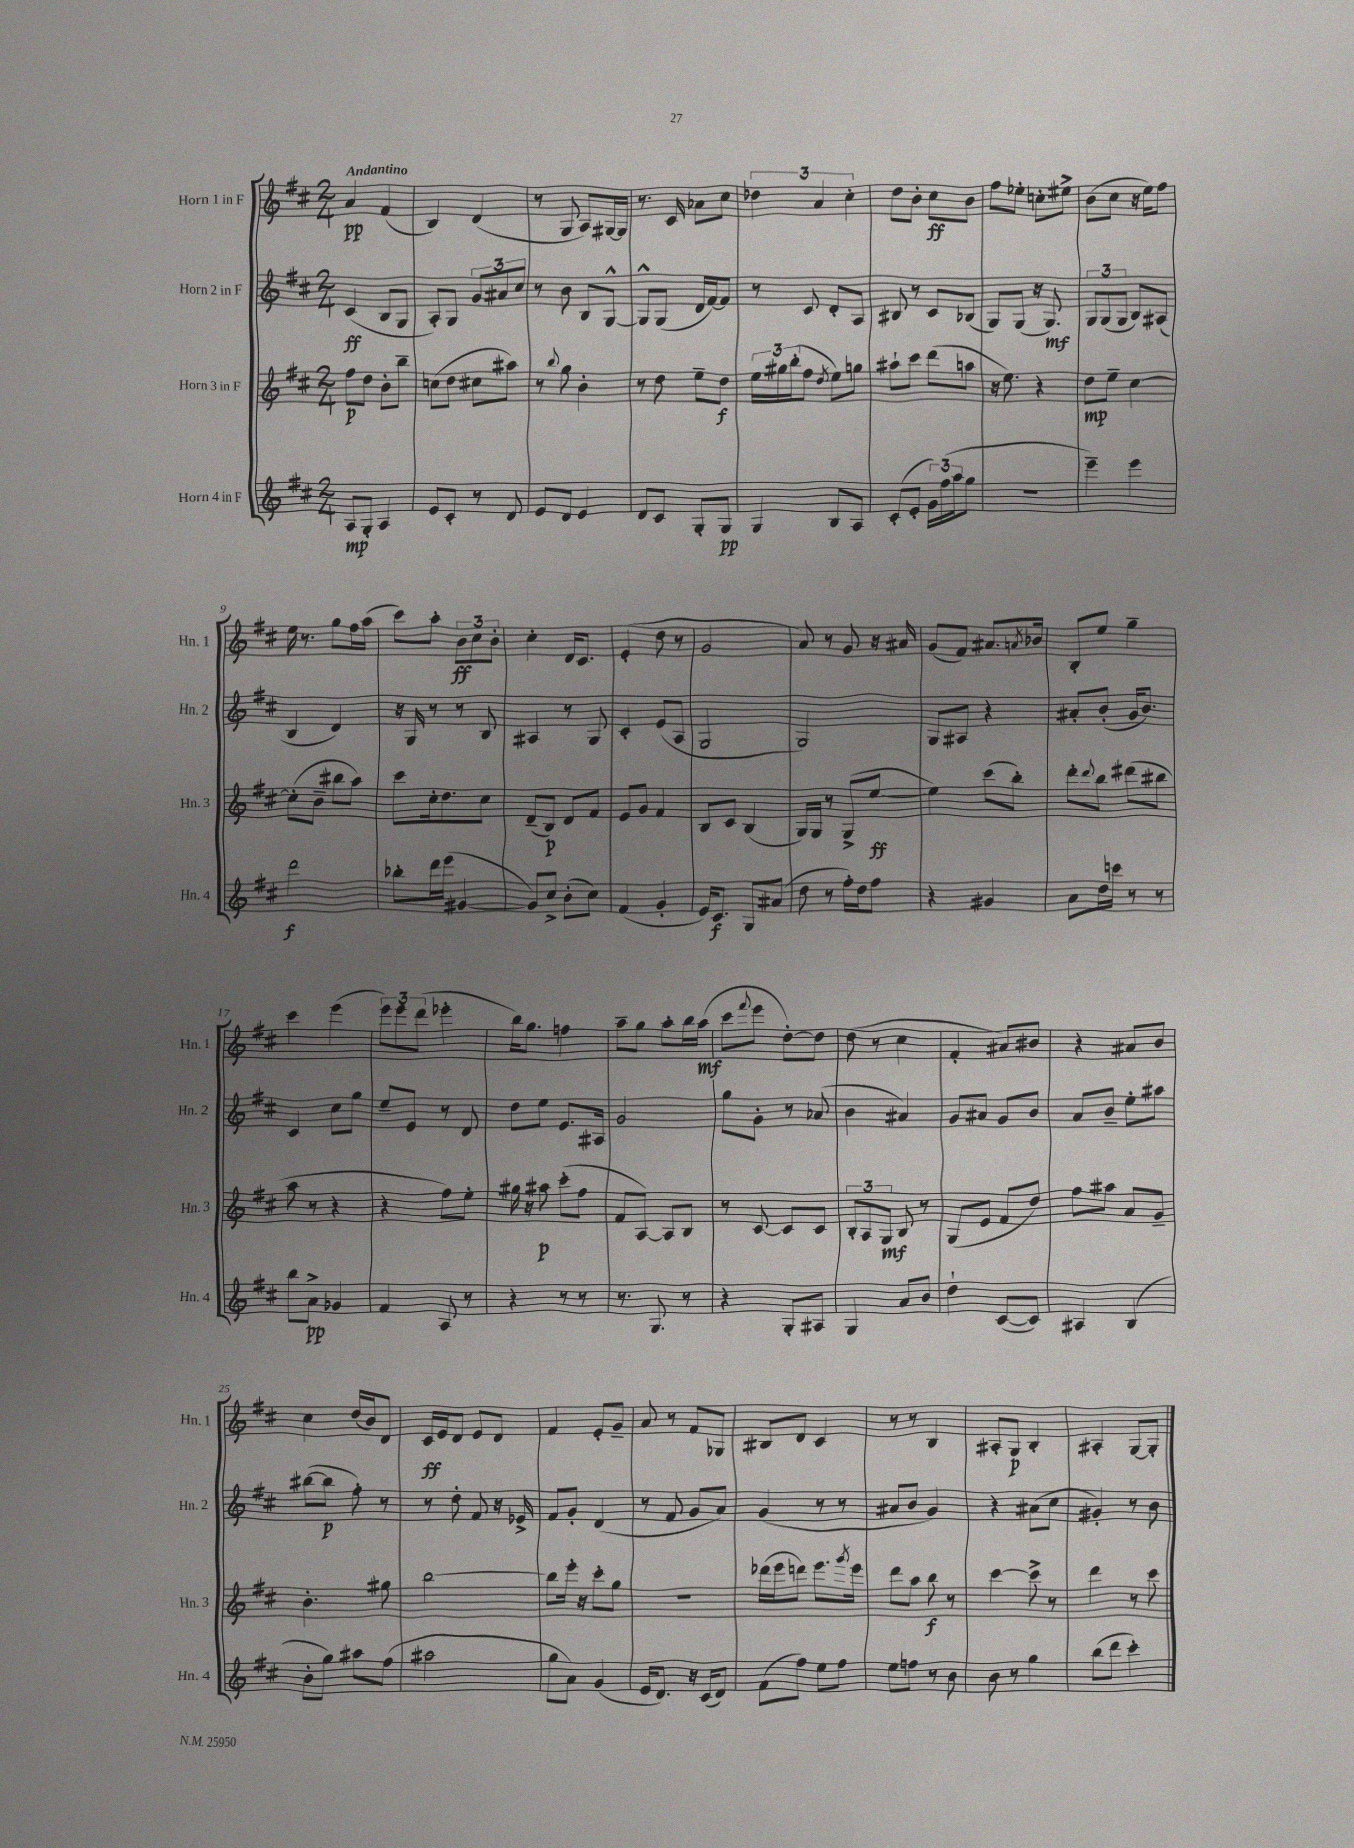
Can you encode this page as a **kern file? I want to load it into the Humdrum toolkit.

**kern	**kern	**kern	**kern
*staff4	*staff3	*staff2	*staff1
*clefG2	*clefG2	*clefG2	*clefG2
*k[f#c#]	*k[f#c#]	*k[f#c#]	*k[f#c#]
*M2/4	*M2/4	*M2/4	*M2/4
8A	8ff#	(4c#	4a
8G'	8dd	.	.
4A	8b'	8B	(4f#
.	8bb~	8G	.
=	=	=	=
8e	(8cc	8A')	4B)
8c#'	8dd	8G	.
8r	8cc#	12g	(4d
.	.	12a#	.
8d	8aa#)	.	.
.	.	12cc#	.
=	=	=	=
8e	8r	8r	8r
.	8qqbb	.	.
8d	8gg	8b	8G
4e	4b'	8B	8A)
.	.	[8G^^	[16G#
.	.	.	16G#]
=	=	=	=
8d	8r	8G^^]	8.r
8c#	8dd	(8G	.
.	.	.	16c#
8G'	8ee~	16d	8a-
.	.	[16f#)	.
8G	8dd	8f#]	8cc#
=	=	=	=
4G	24ee	8r	6dd-
.	24gg#	.	.
.	(24bb'	.	.
.	8ff#	8c#	.
.	.	.	6a
.	8qdd	.	.
8B	8ee)	8d'	.
.	.	.	6cc#'
8A	8gg	8A	.
=	=	=	=
(8c#'	8aa#`	8B#	8dd
8e'	8ccc#	8r	8b'
24g)	(8ddd	8c#	8cc#
(24ff#	.	.	.
24aa	.	.	.
8gg	8aa	(8B-	8b
=	=	=	=
2r	16r	8G)	8ff#
.	8.ee)	.	.
.	.	(8G	8ee-'
.	4r	16r	8cc'
.	.	8.G)	.
.	.	.	8ee#^
=	=	=	=
4eee~)	8dd	12G	(8b
.	.	(12G	.
.	8ee~	.	8cc#
.	.	12G	.
4eee	[4cc#	8B)	16r
.	.	.	16ee)
.	.	(8A#	8ff#
=	=	=	=
2ddd	(8cc#']	4B	16ee
.	.	.	8.r
.	8b~	.	.
.	8bb#	4d)	8gg
.	8aa)	.	16ff#
.	.	.	(16aa
=	=	=	=
8bb-'	8ccc#	16r	8ccc#)
.	.	16G	.
16ddd	16cc#'	8r	8aa'
(16eee	8.dd	.	.
[4g#	.	8r	12b
.	.	.	12cc#
.	8cc#	8B	.
.	.	.	12b'
=	=	=	=
8g#])	(8d~	4A#	4cc#'
8cc#^	8B)	.	.
(8b'	8d	8r	16d
.	.	.	8.c#
8cc#)	8f#	8G	.
=	=	=	=
(4f#	8e	4c#'	(4e'
.	8g	.	.
4g'	4f#	(8e	8dd
.	.	8A	8r
=	=	=	=
16e)	8B	2G	2g
8.c#	.	.	.
.	8c#	.	.
8G	(4B	.	.
(8a#	.	.	.
=	=	=	=
8dd	16G)	2G)	8a)
.	16G	.	.
8r	8r	.	8r
16ff#')	(8G^	.	8g
16dd	.	.	.
8ff#	[8ee	.	16r
.	.	.	16a#
=	=	=	=
4r	4ee])	8G	(8g
.	.	8A#	8f#)
4g#	(8ccc#	4r	8.a#
.	8bb')	.	.
.	.	.	8qa
.	.	.	16b-
=	=	=	=
8a	8ddd'	8a#'	8B'
.	8qqddd	.	.
16dd	8bb	(8b'	8ee
16ccc	.	.	.
8r	(8ddd#	16g	4gg~
.	.	8.b)	.
8r	8bb#	.	.
=	=	=	=
8bb	8aa	4c#	4ccc#
8a^	8r	.	.
4g-	4r	8cc#	(4eee
.	.	8gg	.
=	=	=	=
4f#	4r	8ee~	12eee)
.	.	.	12eee
.	.	8e	.
.	.	.	(12ddd
8A	8ff#)	8r	4eee-'
8r	8ee'	8d	.
=	=	=	=
4r	16gg#	8dd	16bb)
.	16r	.	8.gg
.	8aa#	8ee	.
8r	(8ccc#'	8.e	4ff
8r	8ff#	.	.
.	.	16A#	.
=	=	=	=
8.r	8f#	2g	8aa~
.	[8A)	.	8gg
8.G	.	.	.
.	8A]	.	8aa'
8r	8B	.	16bb
.	.	.	(16aa
=	=	=	=
4r	8r	8gg	8ccc#
.	.	.	8qqfff#
.	[8c#	8g'	8eee
8G'	8c#]	8r	[8dd')
8A#	8c#	(8a-	8dd]
=	=	=	=
4G	12B'	4b	(8dd
.	12A	.	.
.	.	.	8r
.	12G	.	.
8a	8B	4a#)	4cc#
8b	8r	.	.
=	=	=	=
4dd`	(8G	8g	4f#'
.	8e	8a#	.
([8c#	8f#	8g	8a#)
8c#])	8dd)	8b	8b#
=	=	=	=
4A#	8ff#	8a	4r
.	8aa#	8b~	.
(4B	8a	8ee'	8a#
.	8g~	8aa#	8b
=	=	=	=
8b'	4.b'	([8bb#	4cc#
8gg)	.	8bb#]	.
8aa#	.	8ff#')	(16dd
.	.	.	16b)
(8ff#	8gg#	8r	8d
=	=	=	=
2aa#	[2bb	8r	16c#
.	.	.	16e
.	.	8dd'	8d
.	.	8f#	8e
.	.	16r	8d
.	.	16e-^	.
=	=	=	=
8gg	8bb]	8f#	4f#
8a)	16eee'	8g'	.
.	16r	.	.
(4g	8ccc#'	(4d	8e'
.	8gg	.	8g~
=	=	=	=
16e	2r	8r	8a
8.d)	.	.	.
.	.	8f#	8r
16r	.	8g	8f#
(16c#	.	.	.
8d)	.	8a)	8G-
=	=	=	=
(8f#	(16ddd-	(4g	8B#
.	16eee	.	.
8ff#)	8ddd)	.	8d
8ee	8.eee	8r	4c#
8ff#	.	8r	.
.	8qggg	.	.
.	16eee	.	.
=	=	=	=
8ee	8ddd	8a#	8r
8ff	8aa	8b	8r
8r	8bb	4g)	4B
8b	8r	.	.
=	=	=	=
8b	[4ccc#	4r	8A#'
8r	.	.	8G
4gg	8ccc#^]	(8a#	4B'
.	8r	8cc#	.
=	=	=	=
(8bb	4ddd	4g#')	4A#'
8ddd	.	.	.
4ccc#')	8r	8r	[8G
.	8ccc#	8b	8G']
==	==	==	==
*-	*-	*-	*-
